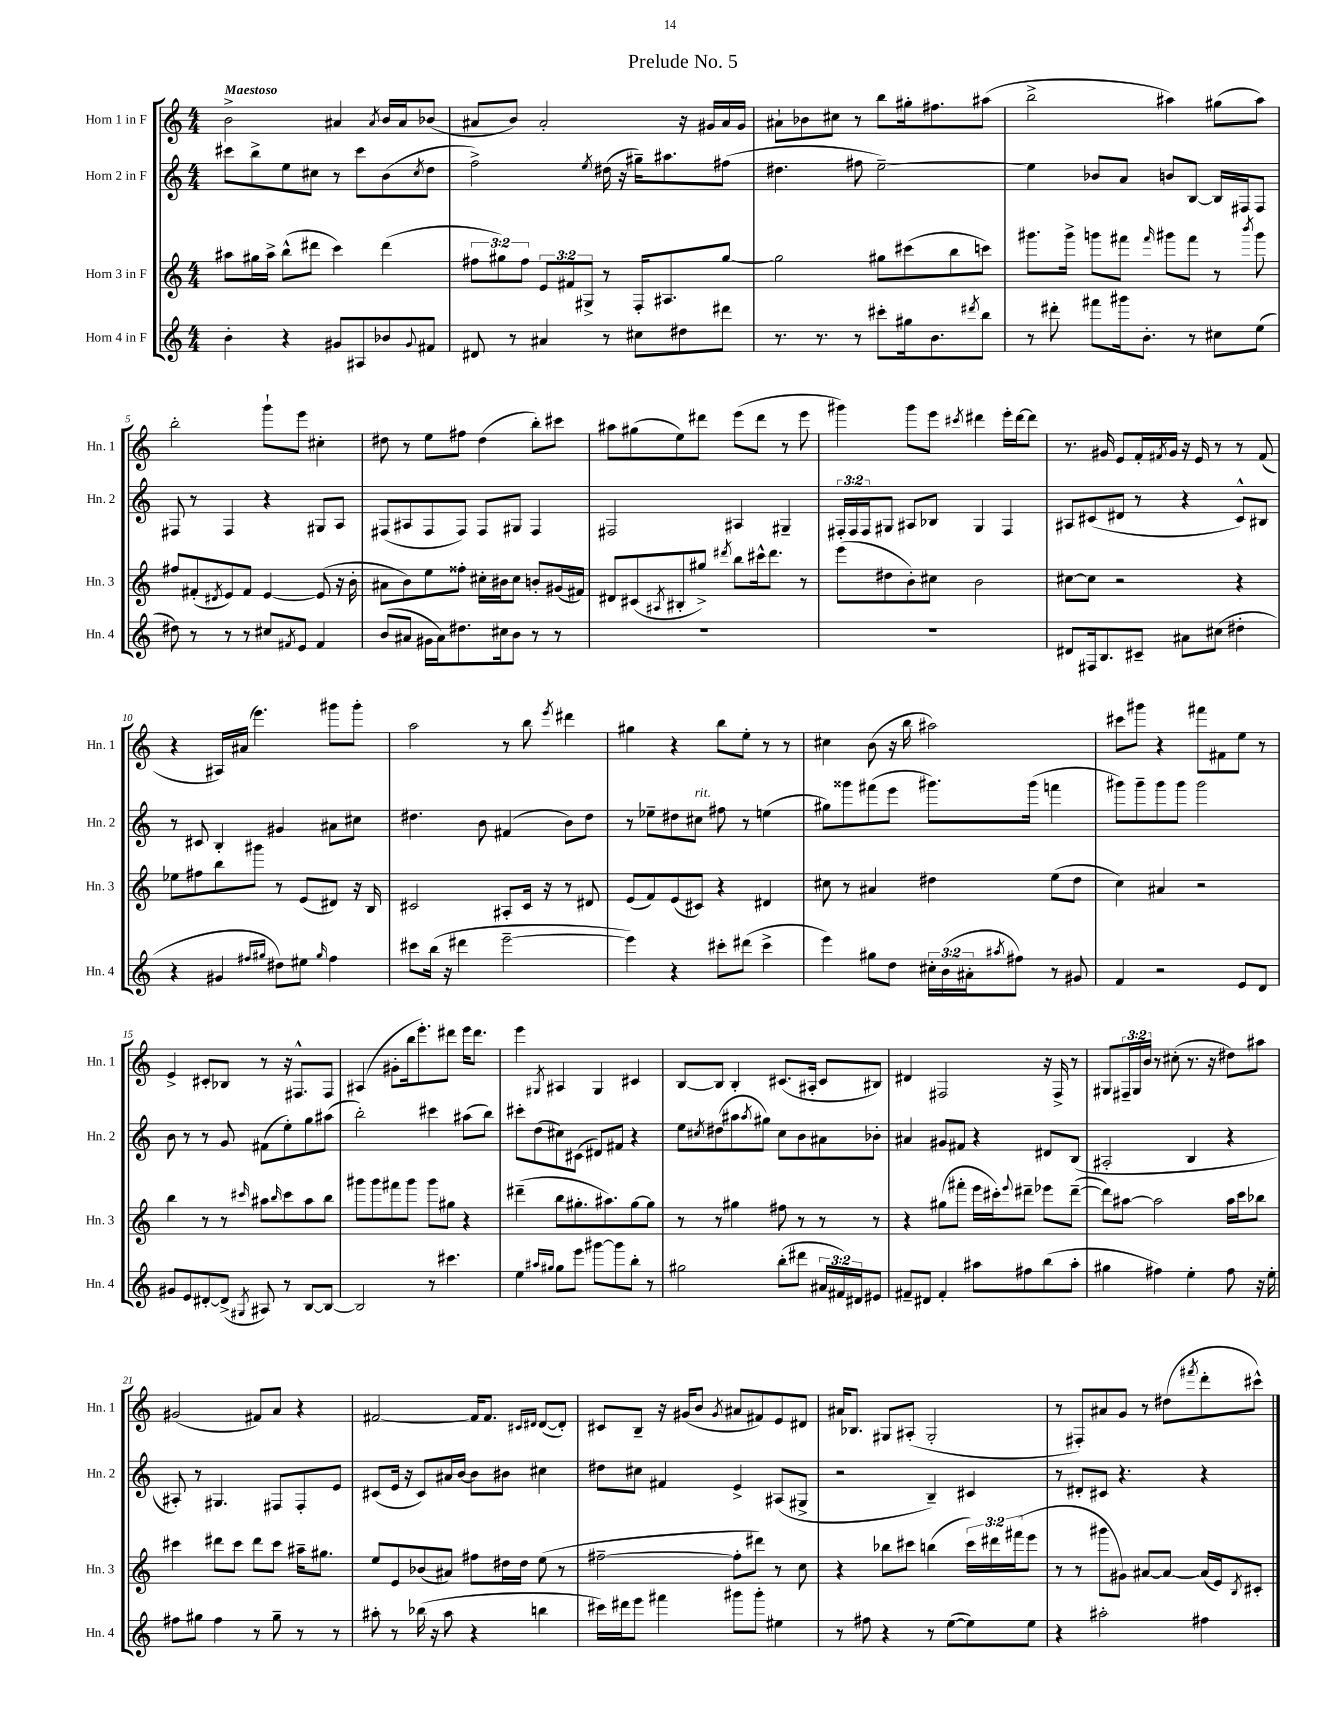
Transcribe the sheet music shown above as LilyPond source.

\header { title = "Prelude No. 5" }
<<
\new StaffGroup <<
\new Staff = "s0" \with { instrumentName = "Horn 1 in F" shortInstrumentName = "Hn. 1" } {
    \clef treble \key c \major \numericTimeSignature \time 4/4 \override Staff.TupletNumber.text = #tuplet-number::calc-fraction-text \tempo "Maestoso"
    b'2-> ais'4 \acciaccatura { ais'8 } b'16 ais'16 bes'8( |
    ais'8 b'8) ais'2-. r16 gis'16 ais'16 gis'16 |
    ais'8-! bes'8 cis''8 r8 b''8 gis''16-. fis''8. ais''8( |
    b''2-> ais''4) gis''8( ais''8) |
    b''2-. g'''8-! e'''8 cis''4-. |
    dis''8 r8 e''8 fis''8 dis''4( b''8-.) cis'''8 |
    ais''8 gis''8( e''8) dis'''8 e'''8( dis'''8 r8 e'''8 |
    gis'''4) gis'''8 e'''8 \acciaccatura { cis'''8 } dis'''4 e'''16-. dis'''16~ dis'''8 |
    r8. gis'16 e'8 f'16-. \acciaccatura { fis'8 } gis'16 r16 e'16 r8 r8 fis'8( |
    r4 ais16) ais'16( e'''4.) gis'''8 gis'''8-. |
    a''2 r8 b''8 \acciaccatura { e'''8 } dis'''4 |
    gis''4 r4 b''8 e''8-. r8 r8 |
    cis''4 b'8( r16 b''16 ais''2) |
    cis'''8 gis'''8 r4 fis'''8 fis'8 e''8 r8 |
    e'4-> cis'8-. bes8 r8 r16 fis8.-^ fis8 |
    ais4( gis'8-. b''16 e'''8.-.) dis'''8 e'''16 dis'''8. |
    e'''4 \acciaccatura { gis8 } ais4 gis4 cis'4 |
    b8~ b8 b4-. cis'8.( ais16-. cis'8 bis8) |
    dis'4 fis2 r16 fis16-> r8 |
    gis8 \tuplet 3/2 { fis16-- gis16 b'16 } r8 cis''8-.( r8. r16 dis''8) ais''8 |
    gis'2( fis'8) a'8 r4 |
    fis'2~ fis'16 fis'8. \grace { cis'16 dis'16 } dis'8~( dis'8-.) |
    cis'8 b8-- r16 gis'16( b'8 \acciaccatura { gis'8 } ais'8 fis'8) e'8 dis'8 |
    ais'16 bes8. gis8 ais8-.( gis2-. |
    r8 fis8-.) ais'8 g'8 r8 dis''8( \acciaccatura { fis'''8 } d'''8-. cis'''8-^) \bar "|." |
}
\new Staff = "s1" \with { instrumentName = "Horn 2 in F" shortInstrumentName = "Hn. 2" } {
    \clef treble \key c \major \numericTimeSignature \time 4/4 \override Staff.TupletNumber.text = #tuplet-number::calc-fraction-text
    cis'''8 b''8-> e''8 cis''8 r8 cis'''8 b'8( \acciaccatura { cis''8 } d''8 |
    f''2->) \acciaccatura { e''8 } dis''16( r16 gis''16--) ais''8. fis''8( |
    dis''4. fis''8 e''2~--) |
    e''4 bes'8 a'8 b'8 b8~ b16 fis16 fis8 |
    fis8 r8 fis4 r4 gis8 a8 |
    fis8( ais8 fis8 fis8) fis8 gis8 fis4 |
    fis2 ais4 gis4-- |
    \tuplet 3/2 { fis16-. fis16 fis16 } gis8 ais8 bes8 gis4 fis4 |
    ais8 cis'8( dis'8 r8 r4 cis'8-^) bis8 |
    r8 cis'8 b4-. gis'4 ais'8 cis''8 |
    dis''4. b'8 fis'4( b'8) dis''8 |
    r8 ees''8-- dis''8 cis''8^\markup { \italic "rit." } fis''8 r8 e''4( |
    gis''8) gisis'''8 fis'''8( e'''8 gis'''8.) gis'''16( f'''4 |
    gis'''8) gis'''8-- gis'''8 gis'''8 gis'''2 |
    b'8 r8 r8 g'8 fis'8( e''8-.) g''8 ais''8( |
    b''2-.) cis'''4 ais''8( b''8) |
    cis'''8-. d''8( cis''8) cis'8( dis'8) fis'8 r4 |
    e''8 \acciaccatura { cis''8 } dis''8( ais''8 \acciaccatura { ais''8 } gis''8) cis''8 b'8 ais'8 bes'8-. |
    ais'4 gis'8 fis'8 r4 dis'8 b8( |
    ais2-. b4 r4 |
    ais8-.) r8 gis4. fis8 fis8-. e'8 |
    cis'8( e'16 r16 cis'8) ais'16 b'16~ b'8 bis'8 cis''4 |
    dis''8 cis''8 fis'4 e'4-> ais8( gis8-> |
    r2 b4--) cis'4 |
    r8 dis'8-. cis'8 r4. r4 \bar "|." |
}
\new Staff = "s2" \with { instrumentName = "Horn 3 in F" shortInstrumentName = "Hn. 3" } {
    \clef treble \key c \major \numericTimeSignature \time 4/4 \override Staff.TupletNumber.text = #tuplet-number::calc-fraction-text
    ais''8 gis''16 ais''16-> b''8-^( dis'''8 c'''4) dis'''4( |
    \tuplet 3/2 { fis''8 gis''8) fis''8 } \tuplet 3/2 { e'8 fis'8 gis8-> } r8 f16-. ais8. gis''8~ |
    gis''2 gis''8 cis'''8( b''8 c'''8) |
    gis'''8. gis'''16-> g'''8 fis'''8 \grace { fis'''16 } gis'''8 fis'''8 r8 \acciaccatura { b'''8 } gis'''8 |
    fis''8 fis'8-.( \acciaccatura { dis'8 } e'8) fis'8 e'4~ e'8( r16 b'16-. |
    ais'8 b'8) e''8 fisis''8-. cis''16-. bis'16 cis''8 b'8-. gis'16( fis'16) |
    dis'8 cis'8( \acciaccatura { ais8 } bis8-. gis''8->) \acciaccatura { dis'''8 } b''8 cis'''16-^ dis'''8. r8 |
    e'''8( dis''8 b'8-.) cis''8 b'2 |
    cis''8~ cis''8 r2 r4 |
    ees''8 fis''8 b''8 gis'''8 r8 e'8( dis'8) r16 b16 |
    cis'2 ais8-. cis'16 r16 r8 dis'8 |
    e'8( f'8) e'8( cis'8) r4 dis'4 |
    cis''8 r8 ais'4 dis''4 e''8( dis''8 |
    c''4) ais'4 r2 |
    b''4 r8 r8 \grace { cis'''16 } ais''8 \grace { b''16 } cis'''8 ais''8 b''8 |
    gis'''8 gis'''8 fis'''8 gis'''8 gis'''8 gis''8 r4 |
    dis'''4--( b''8 gis''8.-. ais''8.) gis''8~ gis''8 |
    r8 r8 gis''4 fis''8 r8 r8 r8 |
    r4 gis''8( fis'''8-. e'''16 cis'''16-.) \appoggiatura { e'''8 } dis'''8-- ees'''8 dis'''8~--( |
    dis'''8) ais''8~ ais''2 ais''16 c'''16 bes''8 |
    cis'''4 dis'''8 cis'''8 dis'''8 cis'''8 ais''16-- gis''8. |
    e''8 e'8 bes'8( ais'8) fis''8 dis''16 dis''16 e''8( r8 |
    fis''2~-- fis''8-. dis'''8) r8 c''8 |
    r4 bes''8 cis'''8 b''4( \tuplet 3/2 { cis'''16) dis'''16 fis'''16( } e'''8 |
    r8 r8 gis'''8 gis'8) ais'8~ ais'8~ ais'16( e'16) \acciaccatura { b8 } cis'8-. \bar "|." |
}
\new Staff = "s3" \with { instrumentName = "Horn 4 in F" shortInstrumentName = "Hn. 4" } {
    \clef treble \key c \major \numericTimeSignature \time 4/4 \override Staff.TupletNumber.text = #tuplet-number::calc-fraction-text
    b'4-. r4 gis'8 ais8 bes'8 \appoggiatura { gis'8 } fis'8 |
    dis'8 r8 ais'4 r8 cis''8 dis''8 dis'''8 |
    r8. r8. r8 cis'''8-. gis''16 b'8. \acciaccatura { dis'''8 } b''8 |
    r8 dis'''8-. fis'''8 gis'''16 b'8.-. r8 cis''8 e''8( |
    dis''8) r8 r8 r8 cis''8 \acciaccatura { fis'8 } e'8 fis'4 |
    b'8( ais'8 gis'16 ais'16) dis''8. cis''16 b'8 r8 r8 |
    R1 |
    R1 |
    dis'8 fis16 b8. cis'8-- ais'8 cis''8( dis''4-. |
    r4 gis'4 \grace { fis''16 gis''16 } dis''8) eis''8 \grace { gis''16 } fis''4 |
    cis'''8 b''16( r16 dis'''4 e'''2~-- |
    e'''4) r4 cis'''8-. dis'''8( cis'''4-> |
    e'''4) gis''8 d''8 \tuplet 3/2 { cis''16-. b'16( ais'16-. } \acciaccatura { ais''8 } fis''8) r8 gis'8 |
    f'4 r2 e'8 d'8 |
    gis'8 e'8 dis'8~-. dis'8->( \acciaccatura { gis8 } ais8) r8 b8~ b8~ |
    b2 r8 cis'''4. |
    e''4 \grace { ais''16 gis''16 } gis''8 e'''8 gis'''8~ gis'''8 b''8-. r8 |
    gis''2 b''8-.( dis'''8 \tuplet 3/2 { ais'16 fis'16) dis'16 } eis'8 |
    fis'8-- dis'8 fis'4-. ais''8 fis''8 b''8( ais''8-. |
    gis''4 fis''4) e''4-. fis''8 r16 e''16-. |
    fis''8 gis''8 fis''4 r8 gis''8-- r8 r8 |
    ais''8-. r8 bes''16( r16 ais''8 r4 b''4 |
    cis'''16) dis'''16 e'''8 fis'''4 gis'''8 gis'''8-. eis''4 |
    r8 fis''8 r4 r8 e''8~( e''8) e''8 |
    r4 ais''2-. fis''4 \bar "|." |
}
>>
>>
